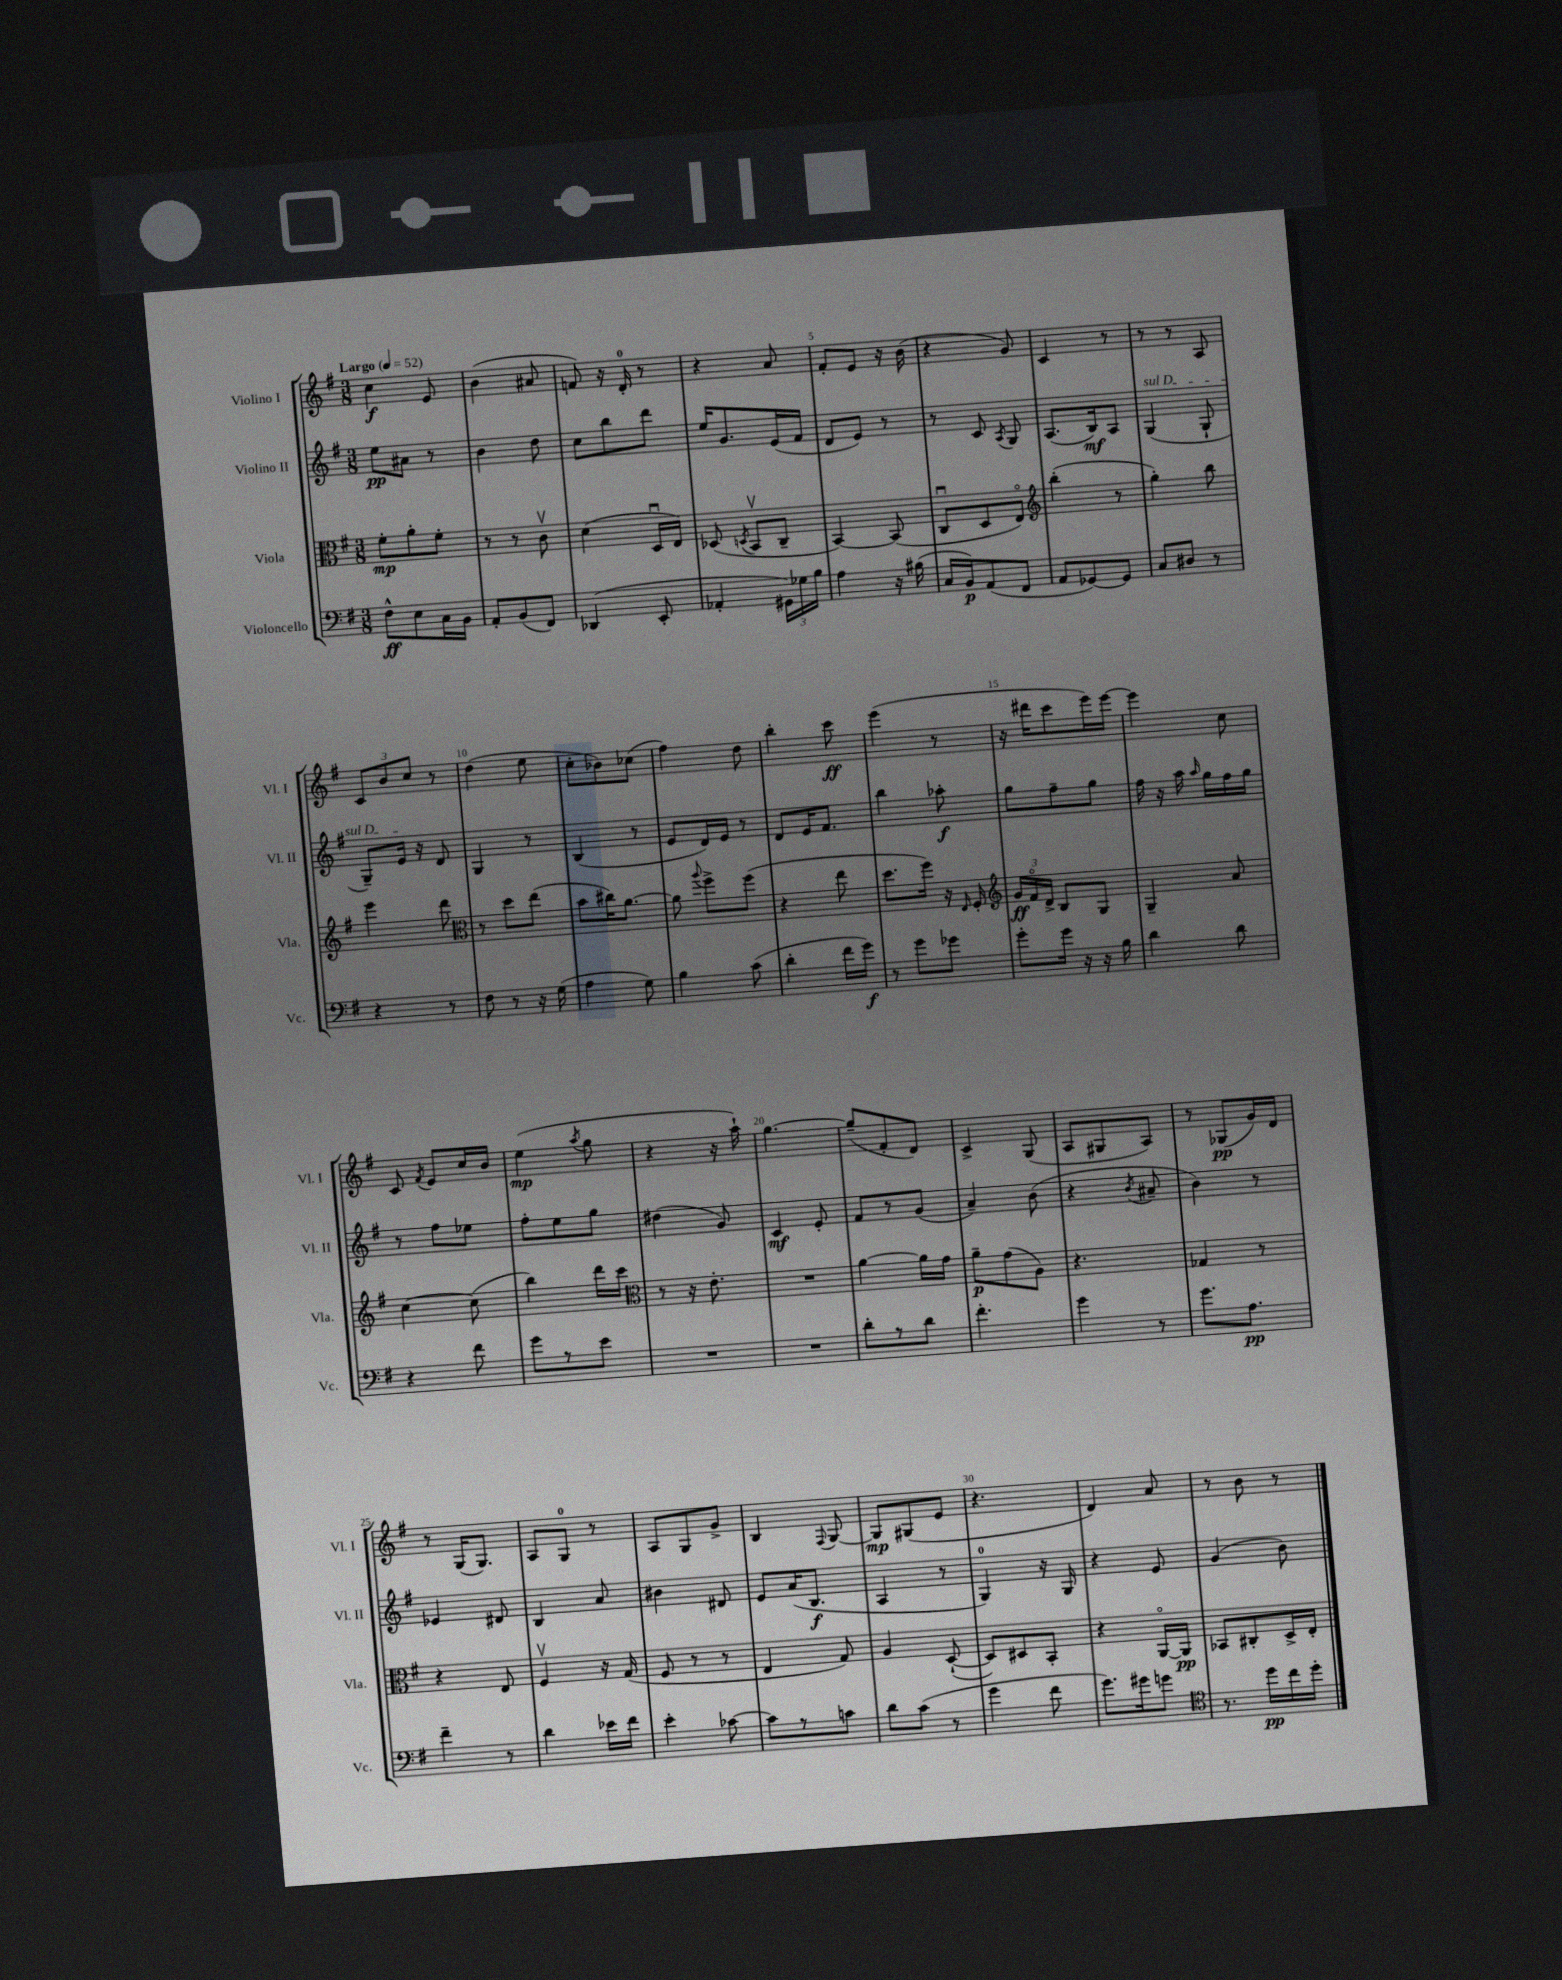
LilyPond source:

<<
\new StaffGroup <<
\new Staff = "s0" \with { instrumentName = "Violino I" shortInstrumentName = "Vl. I" } {
    \clef treble \key g \major \numericTimeSignature \time 3/8 \tempo "Largo" 4 = 52
    \autoBeamOff c''4\f e'8 |
    b'4( ais'8 |
    f'8) r16 d'16-0-. r8 |
    r4 a'8 |
    fis'8[-. e'8] r16 b'16( |
    r4 g'8) |
    c'4 r8 |
    r8 r8 a8 |
    \tuplet 3/2 { c'8[ b'8 c''8] } r8 |
    d''4( e''8 |
    c''8[-. bes'8) ces''8]( |
    fis''4) d''8 |
    b''4-. c'''8\ff |
    e'''4( r8 |
    r16 dis'''16[ c'''8 e'''16) e'''16]~ |
    e'''4 c''8 |
    c'8 \acciaccatura { fis'8 } e'8[ c''16 b'16] |
    e''4\mp( \acciaccatura { a''8 } g''8 |
    r4 r16 a''16-!) |
    g''4.~ |
    g''8[--( fis'8-. d'8]) |
    c'4-> g8( |
    a8[ gis8 a8]) |
    r8 ges8[\pp( g'16) d'16] |
    r8 g16[( g8.]) |
    a8[ g8]-0 r8 |
    a8[ g8 g'8]-> |
    b4 \appoggiatura { fis8 } g8~ |
    g8[\mp gis8( e'8] |
    r4. |
    d'4) a'8 |
    r8 b'8 r8 \bar "|." |
}
\new Staff = "s1" \with { instrumentName = "Violino II" shortInstrumentName = "Vl. II" } {
    \clef treble \key g \major \numericTimeSignature \time 3/8
    \autoBeamOff e''8[\pp ais'8] r8 |
    b'4 d''8 |
    c''8[ b''8 d'''8] |
    e''16[ g'8. e'16( fis'16] |
    d'8[ e'8]) r8 |
    r8 c'8 \acciaccatura { a8 } g8 |
    a8.[( b16\mf) a8] |
    \once \override TextSpanner.bound-details.left.text = \markup { \italic "sul D" } g4\startTextSpan( g8-! |
    g8[--) e'16]\stopTextSpan r16 d'8 |
    g4 r8 |
    b4( r8 |
    e'8[ d'16) e'16] r8 |
    d'8[ e'16 fis'8.] |
    b''4 aes''8-.\f |
    g''8[ fis''8-- g''8] |
    fis''16 r16 a''16 \grace { a''16 } g''16[ fis''16 g''16] |
    r8 fis''8[ ees''8] |
    fis''8[-. e''8 g''8] |
    dis''4( g'8) |
    c'4\mf e'8-. |
    fis'8[ r8 g'8]( |
    a'4--) b'8( |
    r4 \acciaccatura { b'8 } ais'8-- |
    b'4) r8 |
    ees'4 dis'8 |
    b4 a'8 |
    bis'4 dis'8 |
    e'8[ a'16( b8.]\f |
    a4 r8 |
    g4-0) r16 g16 |
    r4 e'8 |
    g'4( b'8) \bar "|." |
}
\new Staff = "s2" \with { instrumentName = "Viola" shortInstrumentName = "Vla." } {
    \clef alto \key g \major \numericTimeSignature \time 3/8
    \autoBeamOff fis'8[-.\mp a'8-. fis'8]-. |
    r8 r8 c'8\upbow |
    d'4( d16[\downbow e16]) |
    des8( \acciaccatura { d8 } b,8[\upbow c8]-- |
    b,4~) b,8( |
    c8[\downbow d8 e8]\flageolet) |
    \clef treble b''4-.( r8 |
    g''4-.) b''8 |
    e'''4 d'''8 |
    \clef alto r8 d''8[ e''8]( |
    b'8[ cis''16) a'8.]~ |
    a'8 \appoggiatura { a''8 } fis''8[-> fis''8]( |
    r4 e''8 |
    d''8.[ fis''16]) r16 \grace { e16 } fis16-. |
    \clef treble \tuplet 3/2 { g'16[\ff fis'16\flageolet d'16]-> } b8[ g8] |
    g4-- a'8 |
    c''4~ c''8( |
    b''4) d'''16[ c'''16] |
    \clef alto r8 r16 e'8.-. |
    R4. |
    a'4~ a'16[ g'16] |
    a'8[--\p g'8( a8]) |
    r4. |
    ges4 r8 |
    r4 e8 |
    fis4\upbow r16 g16( |
    fis8 r8 r8 |
    e4 g8) |
    a4 d8~-!( |
    d8[) dis8 b,8]-. |
    r4 a,16[~\flageolet a,16]\pp |
    bes,8[ cis8-. d16-> e16]-. \bar "|." |
}
\new Staff = "s3" \with { instrumentName = "Violoncello" shortInstrumentName = "Vc." } {
    \clef bass \key g \major \numericTimeSignature \time 3/8
    \autoBeamOff fis8[-^\ff e8 c16 b,16] |
    a,8[-. b,8( fis,8]) |
    des,4( e,8-. |
    aes,4-. \tuplet 3/2 { gis,16[) ges16 b16] } |
    a4 r16 bis16( |
    c16[ b,16\p) a,8( fis,8] |
    a,8[ ges,8~) ges,8] |
    c8[ dis8] r8 |
    r4 r8 |
    fis8 r8 r16 g16( |
    a4 g8) |
    b4 c'8( |
    d'4-. fis'16[ g'16]\f) |
    r8 g'8[ ges'8] |
    g'8[-. g'16] r16 r16 b16 |
    d'4 d'8 |
    r4 fis'8 |
    g'8[ r8 e'8] |
    R4. |
    R4. |
    d'8[-. r8 d'8] |
    fis'4.-. |
    g'4 r8 |
    g'8.[ a8.]\pp |
    fis'4-- r8 |
    d'4 ees'16[ fis'16] |
    e'4-. ces'8~ |
    ces'8[ r8 c'8] |
    d'8[ c'8]( r8 |
    g'4 fis'8 |
    g'8.[) gis'16 g'8] |
    \clef tenor r8. d''16[\pp c''16 d''16]-. \bar "|." |
}
>>
>>
\layout { \context { \Score \override BarNumber.break-visibility = ##(#f #t #t) barNumberVisibility = #(every-nth-bar-number-visible 5) } }
